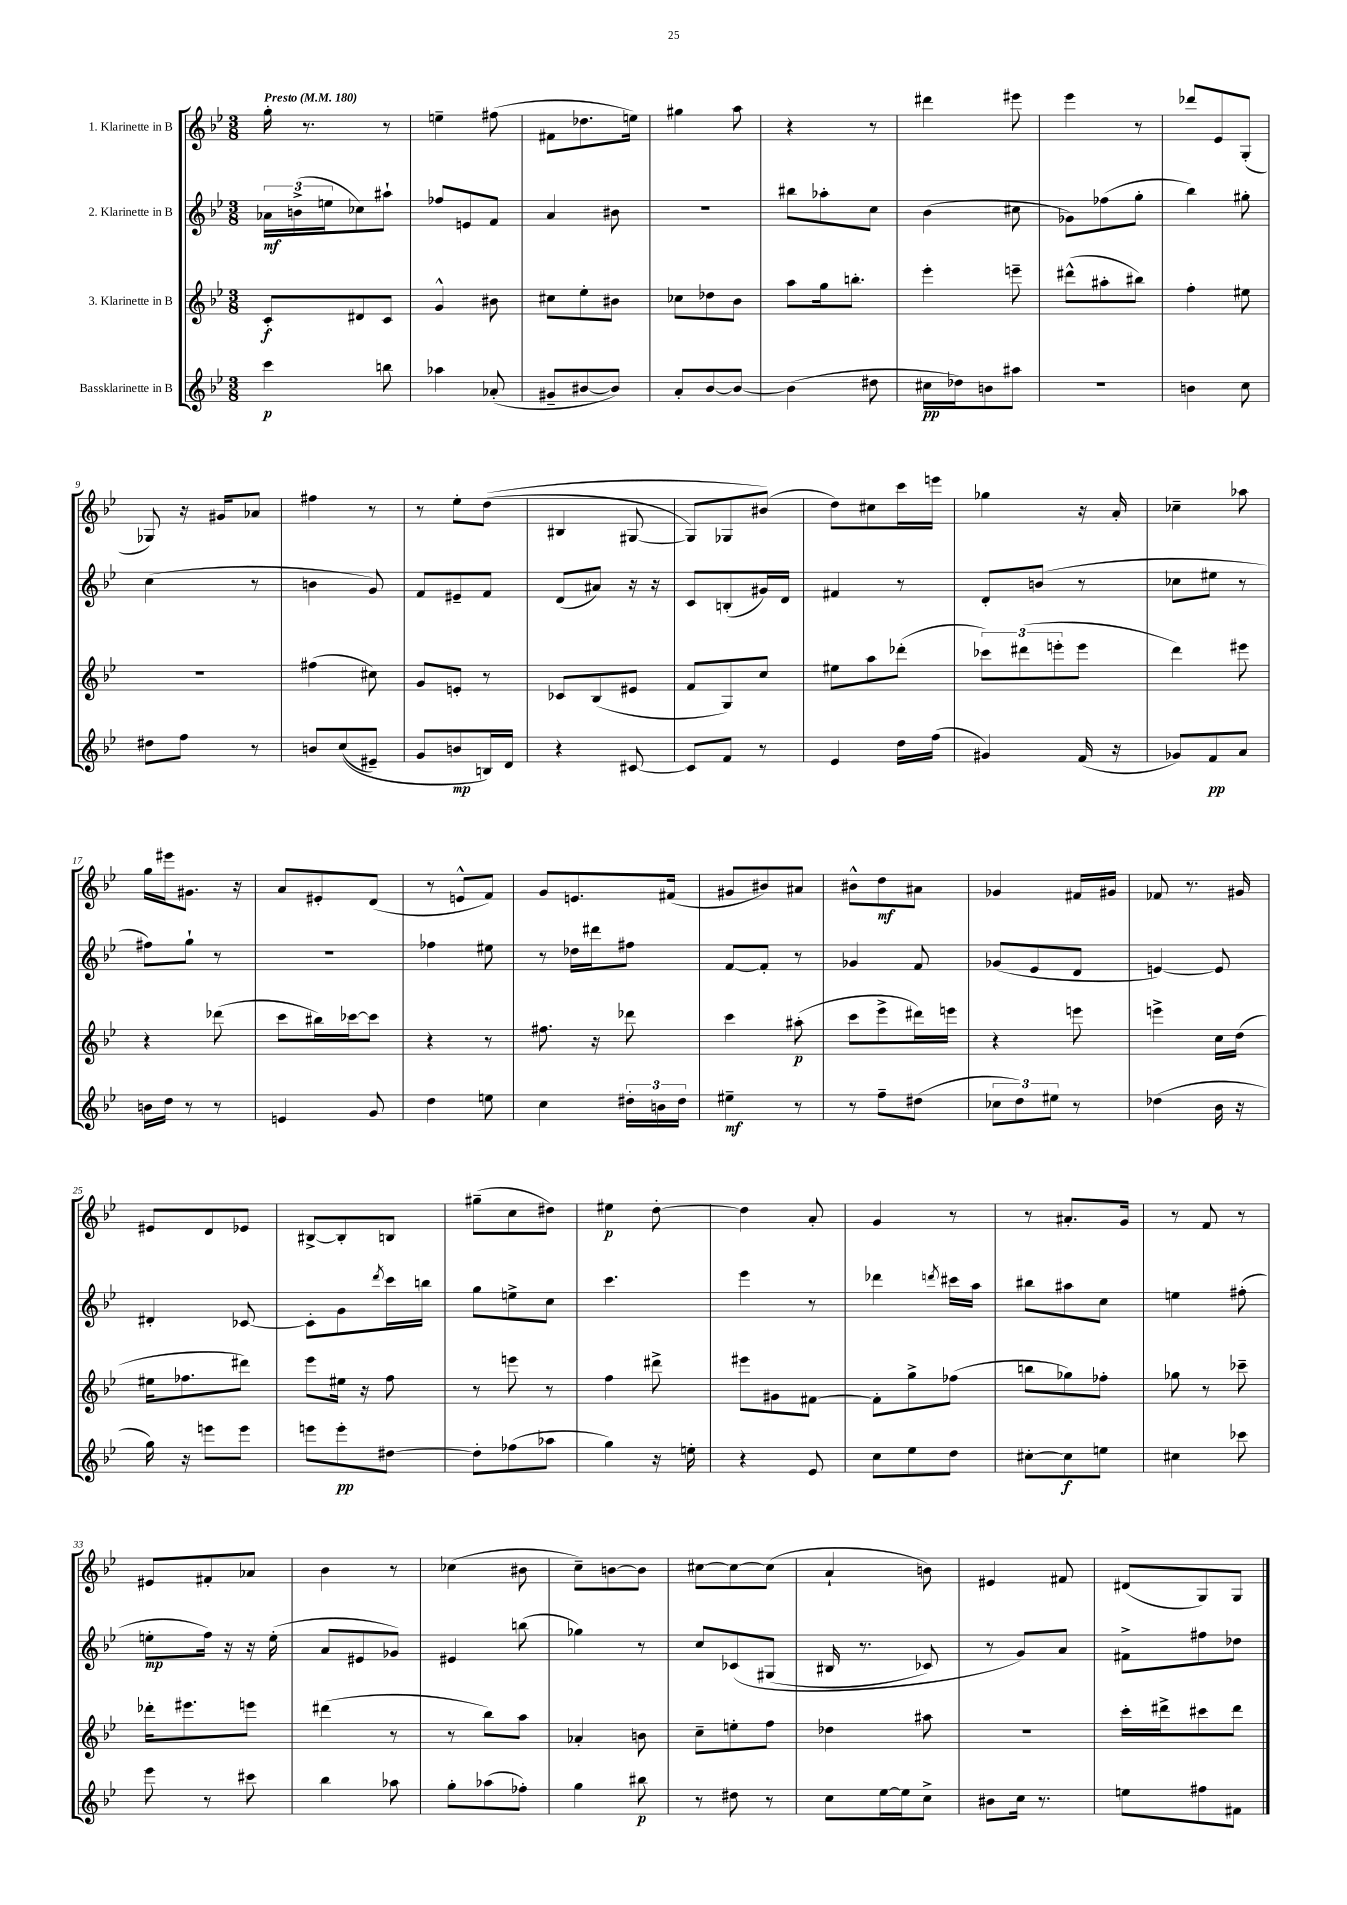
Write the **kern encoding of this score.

**kern	**kern	**kern	**kern
*staff4	*staff3	*staff2	*staff1
*clefG2	*clefG2	*clefG2	*clefG2
*k[b-e-]	*k[b-e-]	*k[b-e-]	*k[b-e-]
*M3/8	*M3/8	*M3/8	*M3/8
*MM180	*MM180	*MM180	*MM180
4ccc\	8c'/L	24a-\LL	16gg'\
.	.	(24b^\	.
.	.	.	8.r
.	.	24ee\J	.
.	8d#/	8cc-\)	.
8bb\	8c/J	8aa#`\J	8r
=	=	=	=
4aa-\	4g^^/	8ff-/L	4ee~\
.	.	8e/	.
(8a-'/	8b#\	8f/J	(8ff#\
=	=	=	=
8g#~/L	8cc#\L	4a/	8f#\L
[8b#/	8ee-'\	.	8.dd-\
8b#/]J)	8b#\J	8b#\	.
.	.	.	16ee\Jk)
=	=	=	=
8a'/L	8cc-\L	4.r	4gg#\
[8b-/	8dd-\	.	.
8b-/_J	8b-\J	.	8aa\
=	=	=	=
(4b-\]	8aa\L	8bb#\L	4r
.	16gg\k	8aa-'\	.
.	8.bb'\J	.	.
8dd#\	.	8cc\J	8r
=	=	=	=
16cc#\LL	4eee-'\	(4b-\	4ddd#\
16dd-\J)	.	.	.
8b\	.	.	.
8aa#\J	8eee~\	8cc#\	8eee#\
=	=	=	=
4.r	(8ddd#^^\L	8g-\L)	4eee-\
.	8aa#'\	(8ff-\	.
.	8bb#\J)	8gg'\J	8r
=	=	=	=
4b\	4ff'\	4bb-\)	8ddd-/L
.	.	.	8e-/
8cc\	8ee#\	8gg#'\	(8G'/J
=	=	=	=
8dd#\L	4.r	(4cc\	8G-/)
8ff\J	.	.	16r
.	.	.	16g#/LK
8r	.	8r	8a-/J
=	=	=	=
8b/L	(4ff#\	4b\	4ff#\
&((8cc/	.	.	.
8e#~/J)	8cc#\)	8g/)	8r
=	=	=	=
8g/L	8g/L	8f/L	8r
8b/	8e'/J	8e#~/	8ee-'\L
16B/L&)	8r	8f/J	&((8dd\J
16d/JJ	.	.	.
=	=	=	=
4r	8c-/L	(8d/L	4B#/
.	(8B-/	8a#/J)	.
[8c#/	8e#/J	16r	[8G#/
.	.	16r	.
=	=	=	=
8c#/]L	8f/L	8c/L	8G#/]L)
8f/J	8G/)	(8B'/	8G-/
8r	8cc/J	16g#/L)	(8b#/J&)
.	.	16d/JJ	.
=	=	=	=
4e-/	8ee#\L	4f#/	8dd\L)
.	8aa\	.	8cc#\
16dd\LL	(8ddd-'\J	8r	16ccc\L
(16ff\JJ	.	.	16eee\JJ
=	=	=	=
4g#/)	12ccc-\L)	8d'/L	4gg-\
.	(12ddd#\	.	.
.	.	(8b/J	.
.	12eee'\	.	.
(16f/	8eee\J	8r	16r
16r	.	.	16a'/
=	=	=	=
8g-/L)	4ddd\)	8cc-\L	4cc-~\
8f/	.	8ee#\J	.
8a/J	8eee#\	8r	8aa-\
=	=	=	=
16b\LL	4r	8ff#\L)	16gg\LL
16dd\JJ	.	.	16eee#\J
8r	.	8gg`\J	8.g#\J
8r	(8ddd-\	8r	.
.	.	.	16r
=	=	=	=
4e/	8ccc\L	4.r	8a/L
.	16bb#\L)	.	8e#'/
.	[16ccc-\J	.	.
8g/	8ccc-\]J	.	(8d/J
=	=	=	=
4dd\	4r	4ff-\	8r
.	.	.	8e^^/L
8ee\	8r	8ee#\	8f/J)
=	=	=	=
4cc\	8.ff#\	8r	8g/L
.	.	16dd-\LL	8.e/
.	16r	16ddd#\J	.
24dd#'\LL	8ddd-\	8ff#\J	.
24b\	.	.	.
.	.	.	(16f#/Jk
24dd#\JJ	.	.	.
=	=	=	=
4ee#~\	4ccc\	[8f/L	8g#/L
.	.	8f'/]J	8b#/)
8r	(8aa#'\	8r	8a#/J
=	=	=	=
8r	8ccc\L	4g-/	8b#^^\L
8ff~\L	8eee-^\	.	8dd\
(8dd#\J	16ddd#\L)	8f/	8a#\J
.	16eee\JJ	.	.
=	=	=	=
12cc-\L	4r	(8g-/L	4g-/
12dd\)	.	.	.
.	.	8e-/	.
12ee#\J	.	.	.
8r	8eee\	8d/J	16f#/LL
.	.	.	16g#/JJ
=	=	=	=
(4dd-\	4eee^\	[4e/)	8f-/
.	.	.	8.r
16b-\	16cc\LL	8e/]	.
16r	(16dd\JJ	.	16g#/
=	=	=	=
16gg\)	16ee#\LK	4d#'/	8e#/L
16r	8.ff-\	.	.
8eee\L	.	.	8d/
8eee\J	8ddd#\J)	[8c-/	8e-/J
=	=	=	=
8eee\L	8eee-\L	8c-'\]L	[8B#^/L
8eee'\	16ee#\Jk	8g\	8B#'/]
.	16r	.	.
.	.	8qddd/	.
[8dd#\J	8ff\	16ccc\L	8B/J
.	.	16bb\JJ	.
=	=	=	=
8dd#'\]L	8r	8gg\L	(8gg#~\L
(8ff-\	8eee\	8ee^\	8cc\
8aa-\J	8r	8cc\J	8dd#\J)
=	=	=	=
4gg\)	4ff\	4.ccc\	4ee#\
16r	8ddd#^\	.	[8dd'\
16ee'\	.	.	.
=	=	=	=
4r	8eee#\L	4eee-\	4dd\]
.	8g#\	.	.
8e-/	[8f#\J	8r	8a'/
=	=	=	=
8cc\L	8f#'\]L	4ddd-\	4g/
8ee-\	8gg^\	.	.
.	.	8qddd/	.
8dd\J	(8ff-\J	16ccc#\LL	8r
.	.	16aa\JJ	.
=	=	=	=
[8cc#'\L	8bb\L	8bb#\L	8r
8cc#\]	8gg-\)	8aa#\	8.a#'/L
8ee\J	8ff-'\J	8cc\J	.
.	.	.	16g/Jk
=	=	=	=
4cc#\	8gg-\	4ee\	8r
.	8r	.	8f/
8ccc-\	8ccc-~\	(8ff#'\	8r
=	=	=	=
8eee-\	16ddd-'\LK	8ee'\L	8e#/L
.	8.eee#\	.	.
8r	.	16ff\Jk)	8f#'/
.	.	16r	.
8ccc#\	8eee\J	16r	8a-/J
.	.	(16ee'\	.
=	=	=	=
4bb-\	(4ddd#\	8a/L	4b-\
.	.	8e#/	.
8aa-\	8r	8g-/J)	8r
=	=	=	=
8gg'\L	8r	4e#/	(4cc-\
(8aa-\	8bb-\L)	.	.
8ff-'\J)	8aa\J	(8bb\	8b#\
=	=	=	=
4gg\	4a-'/	4gg-\)	8cc~\L)
.	.	.	[8b\
8bb#\	8b\	8r	8b\]J
=	=	=	=
8r	8cc~\L	8cc/L	[8cc#\L
8dd#\	8ee'\	&(8c-/	8cc#\_
8r	8ff\J	(8G#/J	(8cc#\]J
=	=	=	=
8cc\L	4dd-\	16B#/	4a`/
.	.	8.r	.
[16ee-\L	.	.	.
16ee-\]J	.	.	.
8cc^\J	8aa#\	8c-/)	8b\)
=	=	=	=
8b#\L	4.r	8r	4e#/
16cc\Jk	.	8g/L&)	.
8.r	.	.	.
.	.	8a/J	8f#/
=	=	=	=
8ee\L	16ccc'\LL	8f#^\L	(8d#/L
.	16ddd#^\J	.	.
8ff#\	8ccc#\	8ff#\	8G/)
8f#\J	8ddd#\J	8dd-\J	8G/J
==	==	==	==
*-	*-	*-	*-
